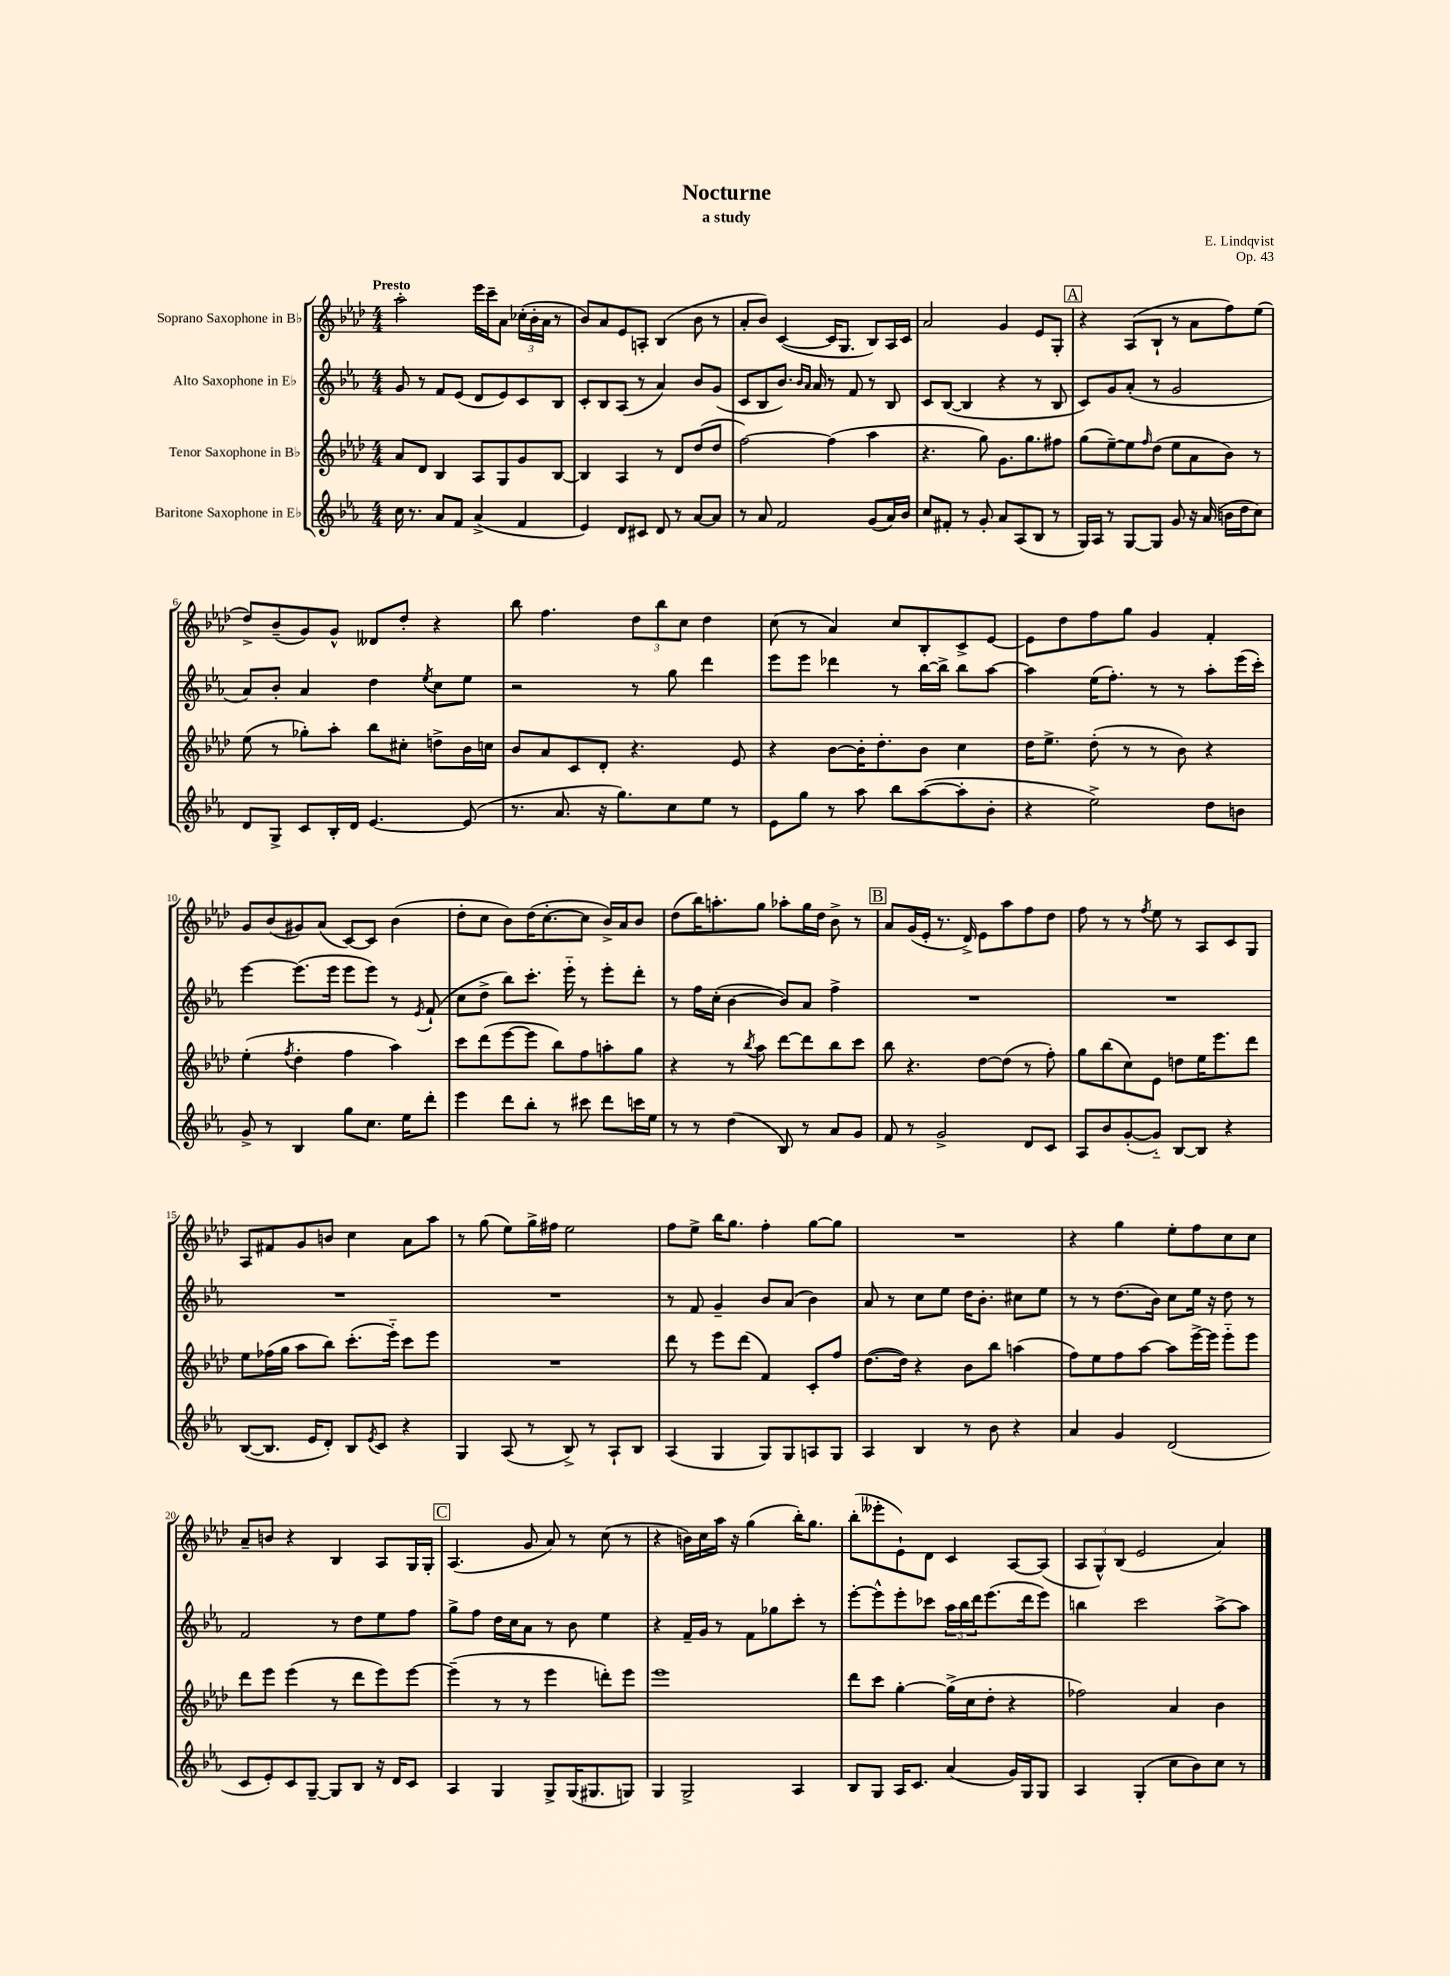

**kern	**kern	**kern	**kern
*staff4	*staff3	*staff2	*staff1
*clefG2	*clefG2	*clefG2	*clefG2
*k[b-e-a-]	*k[b-e-a-d-]	*k[b-e-a-]	*k[b-e-a-d-]
*M4/4	*M4/4	*M4/4	*M4/4
16cc\	8a-/L	8g/	2aa-'\
8.r	.	.	.
.	8d-/J	8r	.
8a-/L	4B-/	8f/L	.
8f/J	.	(8e-/J	.
(4a-^/	8A-/L	8d/L	16eee-\LL
.	.	.	16ccc~\J
.	8G/	8e-/)	8a-\J
4f/	8g/	8c/	(24cc-'\LL
.	.	.	24b-'\
.	.	.	24a-\JJ
.	[8B-/J	8B-/J	8r
=	=	=	=
4e-/)	4B-/]	8c'/L	8b-/L)
.	.	8B-/	8a-/
8d/L	4A-/	(8A-/J	8e-/
8c#/J	.	8r	8A'/J
8d/	8r	4a-/)	(4B-/
8r	8d-/L	.	.
[8a-/L	(8dd-/	8b-/L	8b-\
8a-/]J	8dd-/J	(8g/J	8r
=	=	=	=
8r	[2ff\)	8c/L	8a-'/L
8a-/	.	8B-/	8b-/J)
2f/	.	8.b-/J)	([4c/
.	.	16qqb-/LL	.
.	.	16qqa-/JJ	.
.	.	16a-/	.
.	(4ff\]	8r	16c/]LK
.	.	.	8.G/J
.	.	8f/	.
(8g/L	4aa-\	8r	8B-/L)
16a-/L)	.	8B-/	16A-/L
16b-/JJ	.	.	16c/JJ
=	=	=	=
8cc/L	4.r	8c/L	2a-/
8f#'/J	.	([8B-/J	.
8r	.	4B-/]	.
8g'/	8gg\)	.	.
8a-/L	8.g\L	4r	4g/
(8A-/	.	.	.
.	8.gg\	.	.
8B-/J	.	8r	8e-/L
8r	8ff#\J	8B-/	8G'/J
=	=	=	=
16G/LL)	(8gg\L	8c/L)	4r
16A-/JJ	.	.	.
8r	[8ee-~\)	8g/	.
[8G/L	8ee-\]	(8a-'/J	(8A-/L
.	16qqff/	.	.
8G/]J	(8dd-\J	8r	8B-`/J
8g/	8ee-\L	2g/	8r
16r	8a-\	.	8a-\L
(16a-/	.	.	.
16b\LL	8b-\J)	.	8ff\)
16dd\J	.	.	.
8cc\J)	8r	.	(8ee-\J
=	=	=	=
8d/L	(8ee-\	8a-/L)	8dd-^/L)
8G^/J	8r	8b-'/J	(8b-~/
8c/L	8gg-'\L)	4a-/	8g/)
16B-'/L	8aa-'\J	.	8g^^/J
16d/JJ	.	.	.
[4.e-/	8bb-\L	4dd\	8d--/L
.	8cc#'\J	.	8dd-'/J
.	.	8qee-/	.
.	8dd^\L	8cc\L	4r
(8e-/]	16b-\L	8ee-\J	.
.	16cc\JJ	.	.
=	=	=	=
8.r	8b-/L	2r	8bb-\
.	8a-/	.	4.ff\
8.a-/	.	.	.
.	8c/	.	.
16r	8d-'/J	.	.
8.gg\L)	.	.	.
.	4.r	8r	12dd-\L
.	.	.	12bb-\
8cc\	.	8gg\	.
.	.	.	12cc\J
8ee-\J	.	4ddd\	4dd-\
8r	8e-/	.	.
=	=	=	=
8e-\L	4r	8eee-\L	(8cc\
8gg\J	.	8eee-\J	8r
8r	[8b-\L	4ddd-\	4a-/)
8aa-\	16b-'\]K	.	.
.	8.dd-'\	.	.
8bb-\L	.	8r	8cc/L
([8aa-\	8b-\J	[16bb-\LL	8B-'/
.	.	16bb-^\]JJ	.
8aa-'\]	4cc\	8bb-\L	8c^/
8b-'\J	.	[8aa-\J	[8e-/J
=	=	=	=
4r	16dd-\LK	4aa-\]	8e-\]L
.	8.ee-^\J	.	.
.	.	.	8dd-\
2ee-^\)	(8dd-'\	(16ee-\LK	8ff\
.	.	8.ff'\J)	.
.	8r	.	8gg\J
.	8r	8r	4g/
.	8b-\)	8r	.
8dd\L	4r	8aa-'\L	4f'/
8b\J	.	(16eee-\L	.
.	.	16ccc'\JJ)	.
=	=	=	=
8g^/	(4ee-'\	[4eee-\	8g/L
8r	.	.	(8b-/
.	8qff/	.	.
4B-/	4dd-'\	(8.eee-\]L	8g#/)
.	.	.	(8a-/J
.	.	16eee-\Jk	.
8gg\L	4ff\	8eee-\L	[8c/L)
8.cc\J	.	8eee-\J)	8c/]J
.	4aa-\)	8r	(4b-\
16ee-\LK	.	.	.
.	.	8qe-/	.
8ddd'\J	.	(8f`/	.
=	=	=	=
4eee-\	8ccc\L	8cc\L	8dd-'\L
.	(8ddd-\	8dd^\J	8cc\J
8ddd\L	[8eee-\	8bb-\L)	8b-\L)
8bb-'\J	8eee-\]J	8.ccc'\J	(16dd-\K
.	.	.	[8.cc'\
8r	8bb-\L)	.	.
.	.	16eee-'~\	.
8ccc#\	8ff\	8r	8cc\]J
8ddd\L	8aa'\	8eee-'\L	16b-^/LL)
.	.	.	16a-/J
16ccc\L	8gg\J	8ddd'\J	8b-/J
16ee-\JJ	.	.	.
=	=	=	=
8r	4r	8r	(8dd-\L
8r	.	16ff\LL	16bb-\K)
.	.	(16cc'\JJ	8.aa'\
(4dd\	8r	[4b-\	.
.	8qbb-/	.	.
.	8aa-\	.	8gg\J
8B-/)	[8ddd-\L	8b-/]L)	8aa-'\L
8r	8ddd-\]	8a-/J	16gg\L
.	.	.	16dd-\JJ
8a-/L	8bb-\	4ff^\	8b-^\
8g/J	8ccc\J	.	8r
=	=	=	=
8f/	8bb-\	1r	8a-/L
8r	4.r	.	(16g/L
.	.	.	16e-'/JJ
2g^/	.	.	8.r
.	.	.	16d-^/)
.	[8dd-\L	.	8e-\L
.	(8dd-\]J	.	8aa-\
8d/L	8r	.	8ff\
8c/J	8ff'\)	.	8dd-\J
=	=	=	=
8A-/L	8gg\L	1r	8ff\
8b-/	(8bb-\	.	8r
([8g'/	8cc\)	.	8r
.	.	.	8qff/
8g'~/]J)	8e-\J	.	8ee-\
[8B-/L	8dd\L	.	8r
8B-/]J	16ee-\K	.	8A-/L
.	8.eee-\	.	.
4r	.	.	8c/
.	8ddd-\J	.	8G/J
=	=	=	=
([8B-/L	8ee-\L	1r	8A-/L
8.B-/]J	(16ff-\L	.	8f#/
.	16gg\JJ	.	.
.	8aa-\L	.	8g/
16e-/LK	.	.	.
8d'/J)	8bb-\J)	.	8b/J
8B-/L	(8.ccc'\L	.	4cc\
8qe-/	.	.	.
8c/J	.	.	.
.	16eee-'~\Jk)	.	.
4r	8ccc\L	.	8a-\L
.	8eee-\J	.	8aa-\J
=	=	=	=
4G/	1r	1r	8r
.	.	.	(8gg\
(8A-/	.	.	8ee-\L)
8r	.	.	16gg^\L
.	.	.	16ff#\JJ
8B-^/)	.	.	2ee-\
8r	.	.	.
8A-`/L	.	.	.
8B-/J	.	.	.
=	=	=	=
(4A-/	8ddd-\	8r	8ff\L
.	8r	8f/	8ee-^\J
4G/	8eee-\L	4g~/	16bb-\LK
.	.	.	8.gg\J
.	(8ddd-\J	.	.
8G/L)	4f/)	8b-/L	4ff'\
8G/	.	(8a-/J	.
8A/	8c'/L	4b-\)	[8gg\L
8G/J	8ff/J	.	8gg\]J
=	=	=	=
4A-/	([8.dd-\L	8a-/	1r
.	.	8r	.
.	16dd-\]Jk)	.	.
4B-/	4r	8cc\L	.
.	.	8ee-\J	.
8r	8b-\L	16dd\LK	.
.	.	8.b-'\J	.
8b-\	8bb-\J	.	.
4r	(4aa\	8cc#\L	.
.	.	8ee-\J	.
=	=	=	=
4a-/	8ff\L)	8r	4r
.	8ee-\	8r	.
4g/	8ff\	(8.dd\L	4gg\
.	[8aa-\J	.	.
.	.	16b-\Jk)	.
(2d/	8aa-\]L	8cc\L	8ee-'\L
.	[16eee-^\L	16ee-\Jk	8ff\
.	16eee-\]JJ	16r	.
.	8eee-'~\L	8dd\	8cc\
.	8eee-\J	8r	8cc\J
=	=	=	=
8c/L	8ddd-\L	2f/	8a-~/L
8e-'/)	8eee-\J	.	8b/J
8c/	(4eee-\	.	4r
[8G~/J	.	.	.
8G/]L	8r	8r	4B-/
8B-/J	8ddd-\L	8dd\L	.
16r	8eee-\)	8ee-\	8A-/L
16d/LK	.	.	.
8c/J	[8eee-\J	8ff\J	16G/L
.	.	.	16G'/JJ
=	=	=	=
4A-/	(4eee-~\]	8gg^\L	(4.A-/
.	.	8ff\J	.
4G/	8r	16dd\LL	.
.	.	16cc\J	.
.	8r	8a-\J	8g/
8G^/L	4eee-\	8r	8a-/)
(16G/K	.	8b-\	8r
8.G#/	.	.	.
.	8ddd'\L)	4ee-\	(8cc\
8G/J)	8eee-\J	.	8r
=	=	=	=
4G/	1eee-	4r	4r
2G^/	.	16f~/LL	16b\LL)
.	.	16g/JJ	16cc\
.	.	8r	16aa-\JJ
.	.	.	16r
.	.	8f\L	(4gg\
.	.	8gg-\	.
4A-/	.	8ccc'\J	16bb-'\LK)
.	.	.	8.gg\J
.	.	8r	.
=	=	=	=
8B-/L	8ddd-\L	[8eee-'\L	(8bb-'\L
8G/J	8ccc\J	8eee-^^\]	8eee--'\
16A-/LK	[4gg'\	8eee-'\	8e-`\)
8.c/J	.	.	.
.	.	8ccc-\J	8d-\J
(4a-/	(16gg^\]LL	24aa-\LL	4c/
.	.	24bb-\	.
.	16cc\J	.	.
.	.	24ddd\J	.
.	8dd-'\J	(8.eee-\	.
16g/LL)	4r	.	[8A-/L
16G/J	.	16ddd\k	.
8G/J	.	8eee-\J)	(8A-/]J
=	=	=	=
4A-/	2ff-\)	4bb\	12A-/L
.	.	.	12G^^/)
.	.	.	(12B-/J
(4G'/	.	2ccc\	2e-/
8cc\L	4a-/	.	.
8b-\)	.	.	.
8cc\J	4b-\	[8aa-^\L	4a-/)
8r	.	8aa-\]J	.
==	==	==	==
*-	*-	*-	*-
